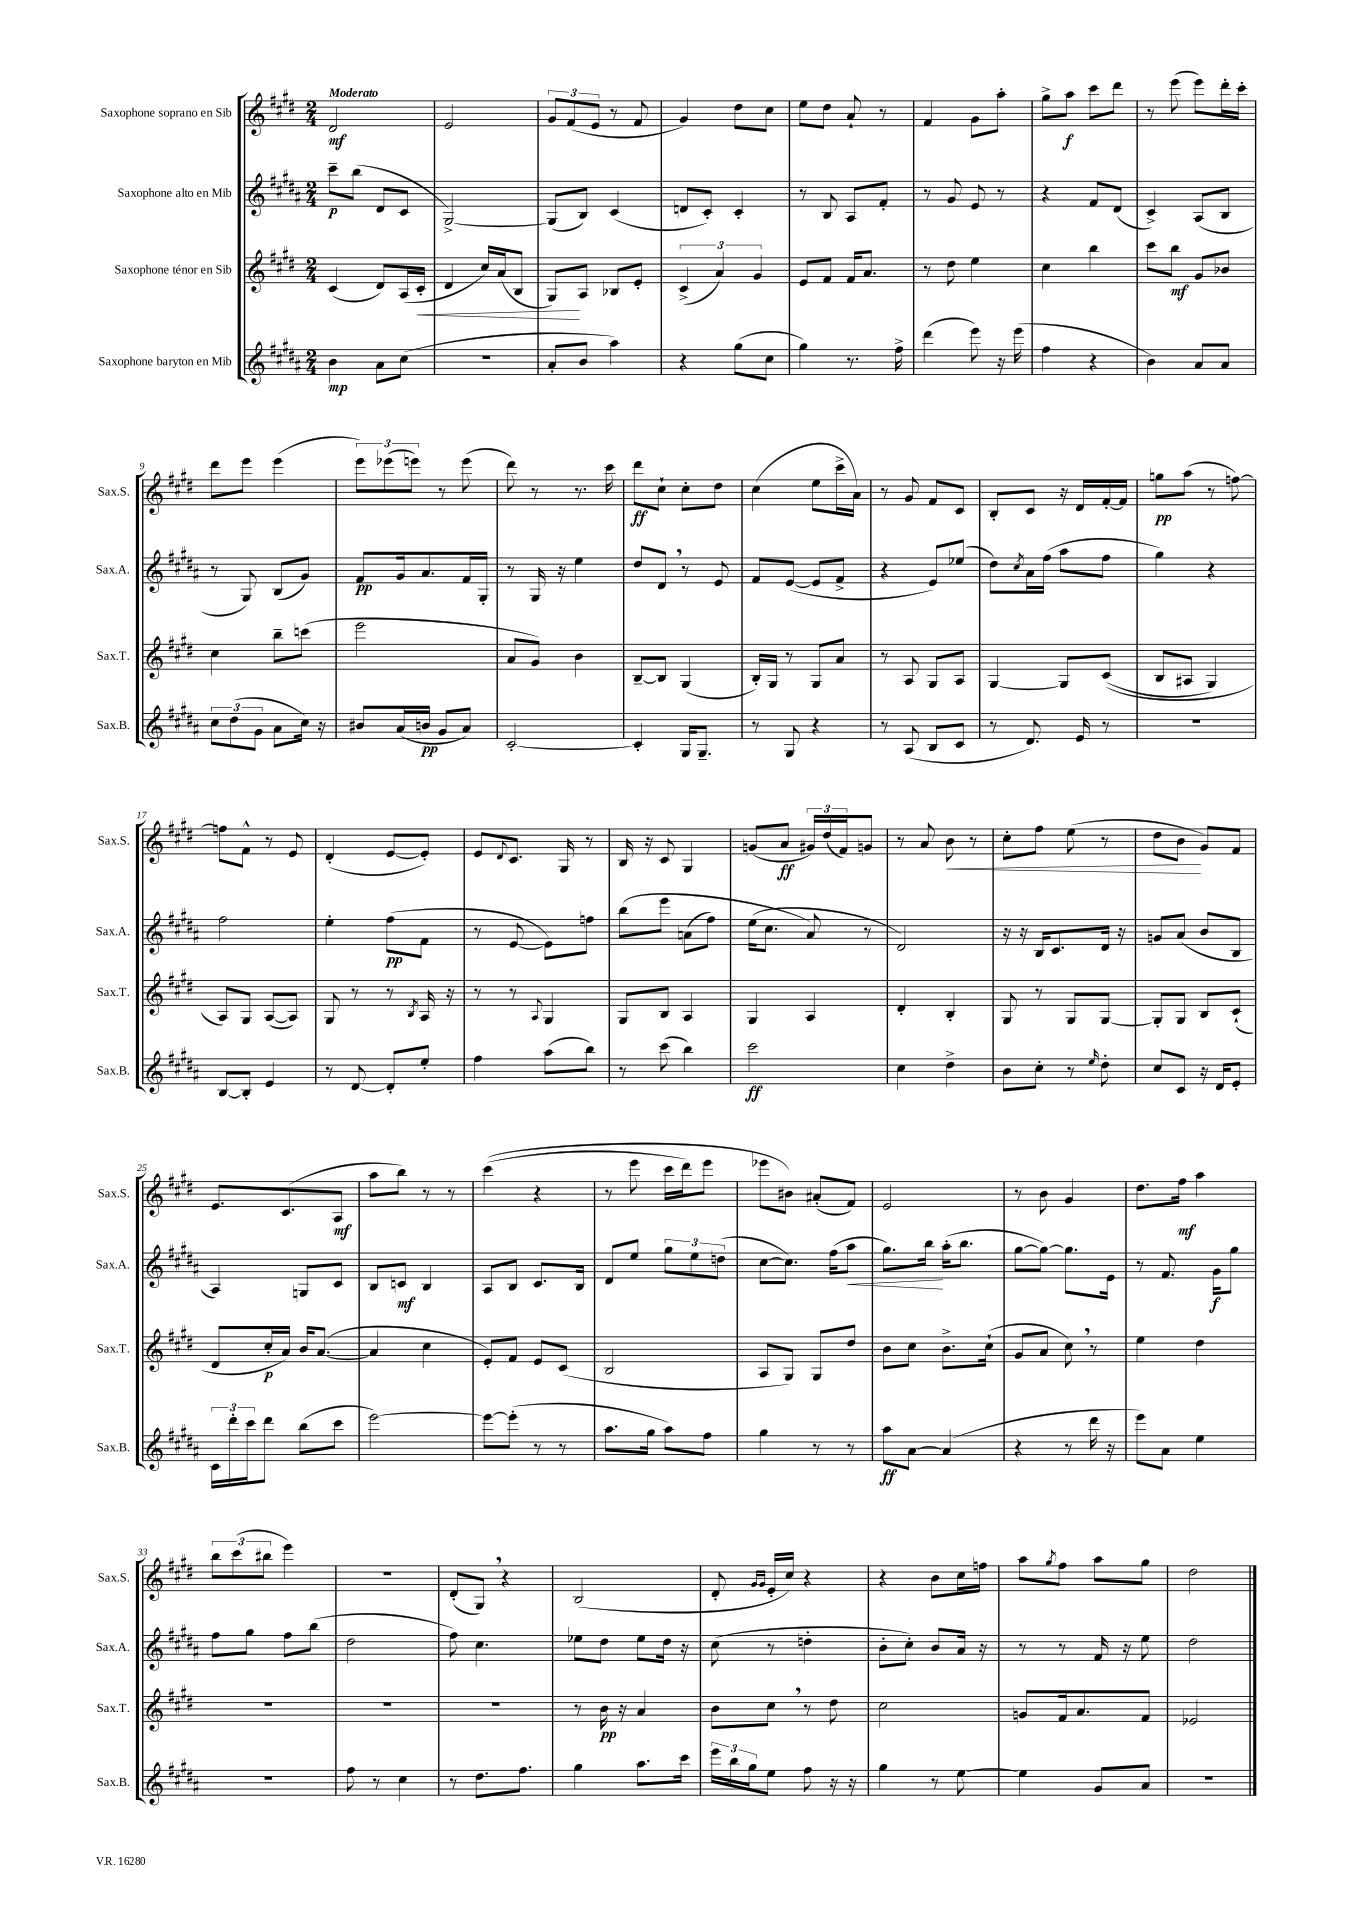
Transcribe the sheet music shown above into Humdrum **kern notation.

**kern	**kern	**kern	**kern
*staff4	*staff3	*staff2	*staff1
*clefG2	*clefG2	*clefG2	*clefG2
*k[f#c#g#d#a#]	*k[f#c#g#d#]	*k[f#c#g#d#a#]	*k[f#c#g#d#]
*M2/4	*M2/4	*M2/4	*M2/4
4b	(4c#	8ccc#~	2d#
.	.	(8bb	.
8a#	8d#)	8d#	.
(8cc#	(16A	8c#	.
.	16c#'	.	.
=	=	=	=
2r	4d#	[2G#^)	2e
.	16cc#)	.	.
.	(16a	.	.
.	8B	.	.
=	=	=	=
8a#'	8G#)	(8G#]	12g#
.	.	.	(12f#
8b	8A	8B)	.
.	.	.	12e
4aa#)	8B-	(4c#	8r
.	8e'	.	8f#
=	=	=	=
4r	(6c#^	8d	4g#)
.	.	8c#')	.
.	6a)	.	.
(8gg#	.	4c#'	8dd#
.	6g#	.	.
8cc#	.	.	8cc#
=	=	=	=
4gg#)	8e	8r	8ee
.	8f#	8B	8dd#
8.r	16f#	8A#	8a`
.	8.a	.	.
.	.	8f#'	8r
16ff#^	.	.	.
=	=	=	=
(4ddd#	8r	8r	4f#
.	8dd#	8g#	.
8eee)	4ee	8e	8g#
16r	.	8r	8aa'
(16eee	.	.	.
=	=	=	=
4ff#	4cc#	4r	8gg#^
.	.	.	8aa
4r	4bb	8f#	8ccc#
.	.	(8d#	8ddd#
=	=	=	=
4b)	8ccc#	4c#^)	8r
.	8bb	.	(8eee
8a#	8g#	(8A#	8eee)
8a#	8b-	8B	16ddd#'
.	.	.	16ccc#'
=	=	=	=
12cc#	4cc#	8r	8ddd#
(12dd#	.	.	.
.	.	8G#)	8eee
12g#	.	.	.
8a#	8bb~	(8B	(4eee
16cc#)	(8ccc	8g#)	.
16r	.	.	.
=	=	=	=
8b#	2eee	8f#	12eee)
.	.	.	(12eee-
(16a#	.	16g#	.
.	.	.	12eee)
16b	.	8.a#	.
8g#	.	.	8r
8a#)	.	16f#	(8eee
.	.	16G#'	.
=	=	=	=
[2c#'	8a	8r	8ddd#)
.	8g#)	16G#	8r
.	.	16r	.
.	4b	4ee	8.r
.	.	.	16ccc#
=	=	=	=
4c#']	[8B~	8dd#	8ddd#
.	8B]	8d#	8cc#`
16G#	(4G#	8r	8cc#'
8.G#~	.	.	.
.	.	8e	8dd#
=	=	=	=
8r	16B')	8f#	(4cc#
.	16G#	.	.
8G#	8r	([8e	.
4r	8G#	8e]	8ee
.	8a	8f#^	16ccc#^
.	.	.	16a)
=	=	=	=
8r	8r	4r	8r
(8A#	8A	.	8g#
8B	8G#	8e)	8f#
8c#	8A	(8ee-	8c#
=	=	=	=
8r	[4G#	8dd#)	8B'
.	.	8qcc#	.
8.d#)	.	16a#	8c#
.	.	(16ff#	.
.	8G#]	8aa#	16r
16e	.	.	16d#
8r	&((8c#	8ff#	[16f#'
.	.	.	16f#]
=	=	=	=
2r	8B	4gg#)	8gg
.	8A#	.	(8aa
.	4G#)	4r	8r
.	.	.	[8ff)
=	=	=	=
[8B	8A&)	2ff#	8ff]
8B']	8G#	.	8f#^^
4e	([8A	.	8r
.	8A])	.	8e
=	=	=	=
8r	8G#	4ee'	(4d#'
[8d#	8r	.	.
8d#']	8r	(8ff#	[8e
.	8qB	.	.
8ee'	16A	8f#	8e'])
.	16r	.	.
=	=	=	=
4ff#	8r	8r	8e
.	.	.	8qqd#
.	8r	[8e	8.c#
.	8qqA	.	.
(8aa#	4G#	8e])	.
.	.	.	16G#
8bb)	.	8ff	8r
=	=	=	=
8r	8G#	&(8bb	16B
.	.	.	16r
(8ccc#	8B	8eee	8c#
4bb)	4A	(8a	4G#
.	.	8ff#)	.
=	=	=	=
2ccc#	4G#	(16ee	(8g
.	.	8.cc#	.
.	.	.	8a
.	4A	8a#&)	24g#)
.	.	.	(24dd#
.	.	.	24f#)
.	.	8r	8g
=	=	=	=
4cc#	4d#'	2d#)	8r
.	.	.	8a
4dd#^	4B'	.	8b
.	.	.	8r
=	=	=	=
8b	8G#	16r	8cc#'
.	.	16r	.
8cc#'	8r	16B	8ff#
.	.	8.c#	.
8r	8G#	.	(8ee
16qqee	.	.	.
8dd#'	[8G#	16d#	8r
.	.	16r	.
=	=	=	=
8cc#	8G#']	8g	8dd#
8c#	8G#	(8a#	8b
16r	8B	8b	8g#)
16d#	.	.	.
8e'	(8c#`	8B	8f#
=	=	=	=
24c#	8d#	4A#)	8.e
24ddd#'	.	.	.
24ccc#	.	.	.
8ddd#	16cc#'	.	.
.	16a)	.	(8.c#
(8bb	16b	8G	.
.	([8.a	.	.
8ccc#	.	8c#	8A
=	=	=	=
[2eee)	4a]	8B	8aa
.	.	8c	8bb)
.	4cc#	4B	8r
.	.	.	8r
=	=	=	=
8eee_	8e')	8A#	&((4ccc#
(8eee']	8f#	8B	.
8r	8e	8.c#	4r
8r	(8c#	.	.
.	.	16B	.
=	=	=	=
8.aa#	2B	8d#	8r
.	.	8ee	8eee
16gg#	.	.	.
8aa#)	.	12gg#	16ccc#
.	.	.	16ddd#)
.	.	12ee	.
8ff#	.	.	8eee
.	.	(12dd	.
=	=	=	=
4gg#	8A	[8cc#	8eee-
.	8G#)	8.cc#])	8b#&)
8r	8G#	.	(8a#'
.	.	(16ff#	.
8r	8dd#	8aa#	8f#)
=	=	=	=
8aa#	8b	8.gg#)	2e
[8a#	8cc#	.	.
.	.	16bb	.
(4a#]	8.b^	(16aa#'	.
.	.	8.bb	.
.	(16cc#`	.	.
=	=	=	=
4r	8g#	[8gg#	8r
.	8a	8gg#_)	8b
8r	8cc#)	8.gg#]	4g#
16ddd#	8r	.	.
16r	.	16e	.
=	=	=	=
8eee)	4ee	8r	8.dd#
8a#	.	8.f#	.
.	.	.	16ff#
4ee	4dd#	.	4aa
.	.	16g#	.
.	.	8gg#	.
=	=	=	=
2r	2r	8ff#	12bb
.	.	.	(12ccc#
.	.	8gg#	.
.	.	.	12bb#
.	.	8ff#	4eee)
.	.	(8bb	.
=	=	=	=
8ff#	2r	2dd#	2r
8r	.	.	.
4cc#	.	.	.
=	=	=	=
8r	2r	8ff#)	(8d#'
8.dd#	.	4.cc#	8G#)
.	.	.	4r
8.ff#	.	.	.
=	=	=	=
4gg#	8r	8ee-	(2B
.	16b	8dd#	.
.	16r	.	.
8.aa#	4a	8ee-	.
.	.	16dd#	.
16ccc#	.	16r	.
=	=	=	=
24eee	8b	(8cc#	8d#'
24bb	.	.	.
24gg#	.	.	.
.	.	.	16qqg#
.	.	.	16qqg#
8ee	8cc#	8r	16e'
.	.	.	16cc#)
8ff#	8r	4dd'	4r
16r	8dd#	.	.
16r	.	.	.
=	=	=	=
4gg#	2cc#	8b'	4r
.	.	8cc#')	.
8r	.	8b	8b
[8ee	.	16a#	16cc#
.	.	16r	16ff
=	=	=	=
4ee]	8g	8r	8aa
.	.	.	8qgg#
.	16f#	8r	8ff#
.	8.a	.	.
8g#	.	16f#	8aa
.	.	16r	.
8a#	8f#	8ee	8gg#
=	=	=	=
2r	2e-	2dd#	2dd#
==	==	==	==
*-	*-	*-	*-
